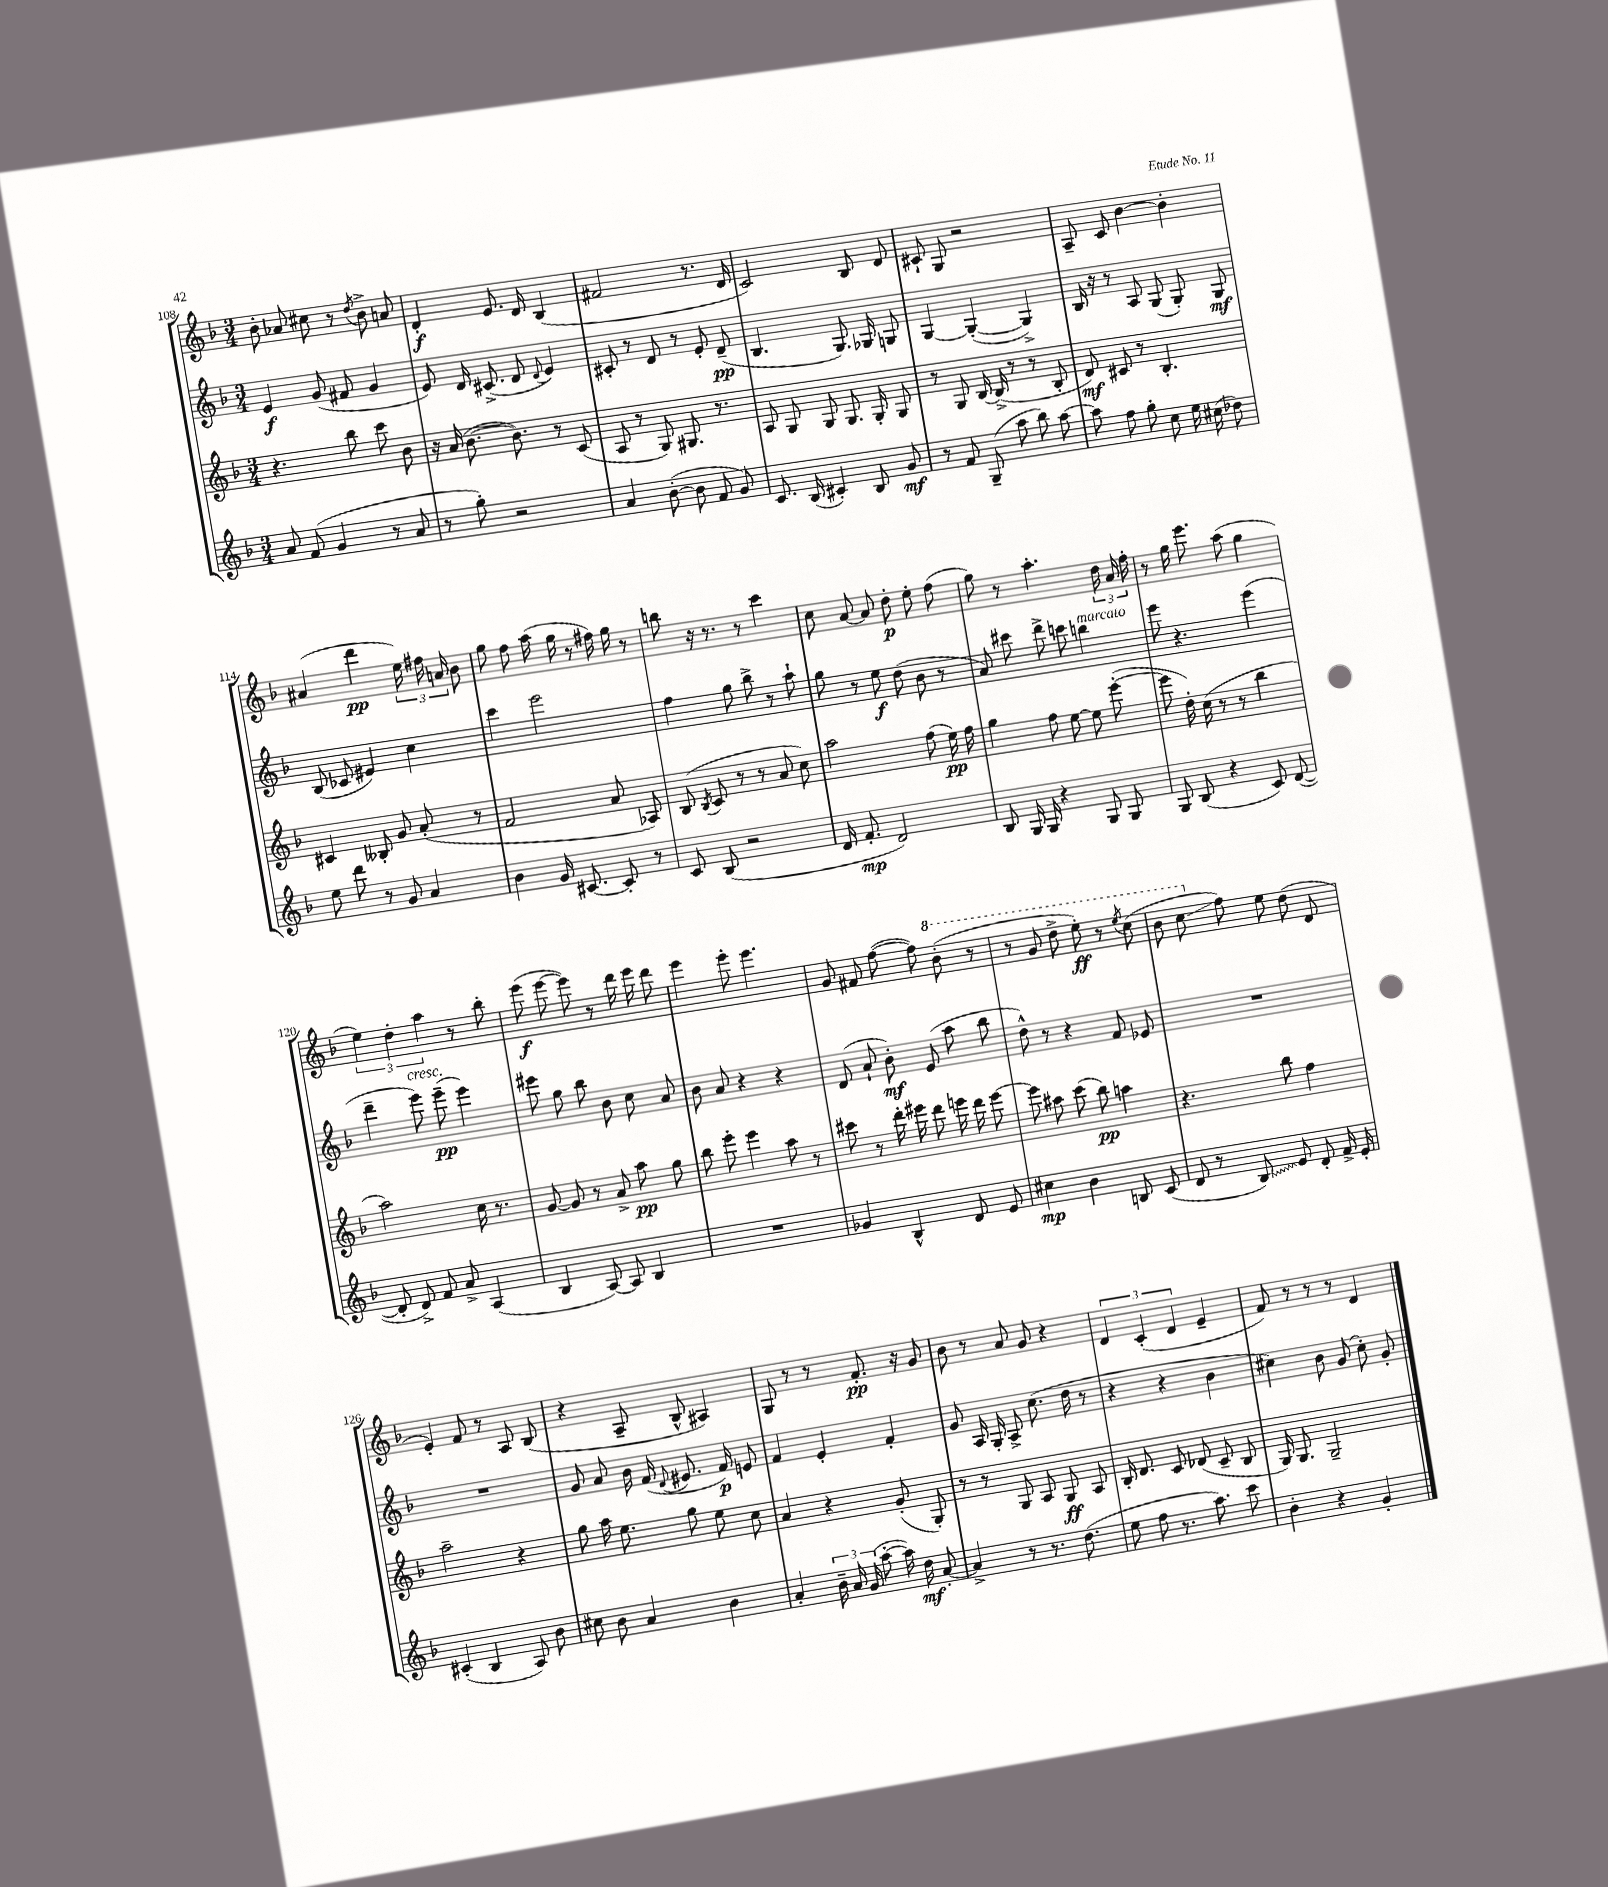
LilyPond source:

<<
\new StaffGroup <<
\new Staff = "s0" {
    \clef treble \key f \major \numericTimeSignature \time 3/4
    \autoBeamOff bes'8-. aes'8 cis''8 r8 \acciaccatura { d''8 } bes'8-> a'8 |
    d'4-.\f e'8. d'16 bes4( |
    fis'2 r8. d'16 |
    c'2) bes8 d'8 |
    cis'8-! g8 r2 |
    a8-- c'8 bes'4~ bes'4-. |
    ais'4( d'''4\pp \tuplet 3/2 { e''16) fis''16 a'16 } bes'8 |
    g''8 f''8 a''16( g''16 r8 fis''16) g''16 r8 |
    b''8 r16 r8. r8 c'''4 |
    c''8 a'8~ a'8 d''8-.\p e''8-. f''8( |
    g''8) r8 a''4.-. \tuplet 3/2 { d''16 a'16 f''16-. } |
    r8 g''16 e'''8. a''8( g''4 |
    \tuplet 3/2 { e''4) d''4-. a''4 } r8 bes''8-. |
    e'''8\f( e'''8~ e'''8) r8 d'''16 e'''16 d'''8 |
    e'''4 e'''8-. e'''4. |
    g'8 fis'8 f''8~( f''8) \ottava #1 bes''8-.( r8 |
    r8 g''8 d'''8-> e'''8-.\ff) r8 \acciaccatura { e'''8 } c'''8( |
    bes''8 c'''8\glissando \ottava #0 f''8) e''8 d''8( d'8 |
    e'4-.) f'8 r8 a8 bes8( |
    r4 a8-- bes8-^ ais4) |
    g8 r8 r8 f'8.-.\pp r16 g'8 |
    bes'8 r8 a'8 g'8 r4 |
    \tuplet 3/2 { d'4 c'4-.( d'4 } e'4-- |
    f'8) r8 r8 r8 d'4 \bar "|." |
}
\new Staff = "s1" {
    \clef treble \key f \major \numericTimeSignature \time 3/4
    \autoBeamOff e'4\f g'8( fis'8 g'4 |
    e'8) d'16 cis'8.->( d'8 \appoggiatura { d'8 } e'4) |
    cis'8-. r8 d'8 r8 e'8-. d'8--\pp( |
    bes4. g8.) ges16 g8 |
    g4~ g4~-.( g4->) |
    bes16 r16 r8 a8 g8( g8-.) g8\mf |
    bes8( ces'8 eis'4) c''4 |
    c'''4 e'''2 |
    f''4 g''8 bes''8-> r8 a''8-! |
    g''8 r8 e''8\f d''8( bes'8 r8 |
    a'8) cis'''8 d'''8-> c'''8 b''4^\markup { \italic "marcato" } |
    e'''8 r4. e'''4( |
    d'''4-- e'''8^\markup { \italic "cresc." }) e'''8--\pp( e'''4) |
    eis'''8 g''8 bes''8 bes'8 c''8 a'8 |
    bes'8 a'8 r4 r4 |
    d'8( a'8-! bes'8-.\mf) e'8( a''8 bes''8 |
    d''8-^) r8 r4 f'8 ees'8 |
    R2. |
    R2. |
    g'8 a'8 bes'16 f'16( \appoggiatura { d'8 } eis'8. f'16\p) e'8 |
    f'4 e'4-. f'4-. |
    g'8 a16 g16-. a8-> c''8.( d''16 r8 |
    r4 r4 bes'4 |
    cis''4) bes'8 g'8( cis''8-.) g'8-. \bar "|." |
}
\new Staff = "s2" {
    \clef treble \key f \major \numericTimeSignature \time 3/4
    \autoBeamOff r4. bes''8 c'''8 bes'8 |
    r16 a'16( bes'8.~ bes'8.) r8 c'8( |
    a8 r8 g8) gis8. r8. |
    a8 g8 g8 g8. g16-. g8 |
    r8 g8 bes16~ bes16->( r8 r8 bes8-. |
    d'8\mf) cis'8 r8 bes4.-. |
    cis'4 beses8-. g'8 a'8-.( r8 |
    f'2 a'8 aes8) |
    bes8( \acciaccatura { bes8 } c'8 r8 r8 a'8 c''8) |
    a''2 f''8( e''16\pp) f''16 |
    g''4 f''8 e''8~ e''8 e'''8~-.( |
    e'''8 d''16-.) c''16( r8 r8 bes''4 |
    a''2) c''16 r8. |
    g'8~ g'8 r8 a'8-> a''8\pp g''8 |
    bes''8 e'''8-. e'''4 a''8 r8 |
    cis'''8 r8 d'''16-. eis'''16 d'''8 e'''16 d'''16 e'''8~ |
    e'''8 ais''8 c'''8( bes''8\pp) a''4 |
    r4. bes''8 f''4 |
    a''2-- r4 |
    g''8 a''16 e''8. g''8 e''8 c''8 |
    a'4 r4 g'8-.( g8-.) |
    r8 r8 g8 a8 g8\ff a8 |
    bes16-. d'8. c'8 des'8( c'8-- bes8 |
    g16) g8. g2-- \bar "|." |
}
\new Staff = "s3" {
    \clef treble \key f \major \numericTimeSignature \time 3/4
    \autoBeamOff a'8 f'8( g'4 r8 a'8 |
    r8 g''8-.) r2 |
    a'4 bes'8~-.( bes'8 f'8 g'8) |
    c'8. bes16( cis'4-.) bes8 g'8\mf |
    r8 f'8 g8--( a''8 bes''8) a''8~ |
    a''8 f''8 g''8-. c''8 e''16 cis''16( des''8) |
    e''8 d'''8 r8 g'8 a'4 |
    bes'4 g'16 cis'8.~ cis'8-. r8 |
    c'8 bes8( r2 |
    d'16 f'8.-.\mp d'2) |
    bes8 g16 g16 r4 g8 g8 |
    g8 bes8( r4 c'8) d'8~( |
    d'8-. d'8->) f'8 a'8-> a4( |
    bes4 a8~) a8 bes4 |
    R2. |
    ges'4 bes4-^ d'8 e'8 |
    cis''4\mp bes'4 b8 c'8( |
    d'8 r8 \once \override Glissando.style = #'zigzag bes8\glissando) e'8 d'8-. f'16-> e'16-. |
    cis'4-.( bes4 a8) bes'8 |
    cis''8 bes'8 a'4 bes'4 |
    a'4-. \tuplet 3/2 { bes'16-- a'16 g'16( } a''8~-. a''16) d''16\mf a'8~-. |
    a'4-> r8 r8. d''8.( |
    e''8 f''8 r8. a''8.) c'''8 |
    bes'4-. r4 g'4-. \bar "|." |
}
>>
>>
\layout { \context { \Score currentBarNumber = #108 } }
